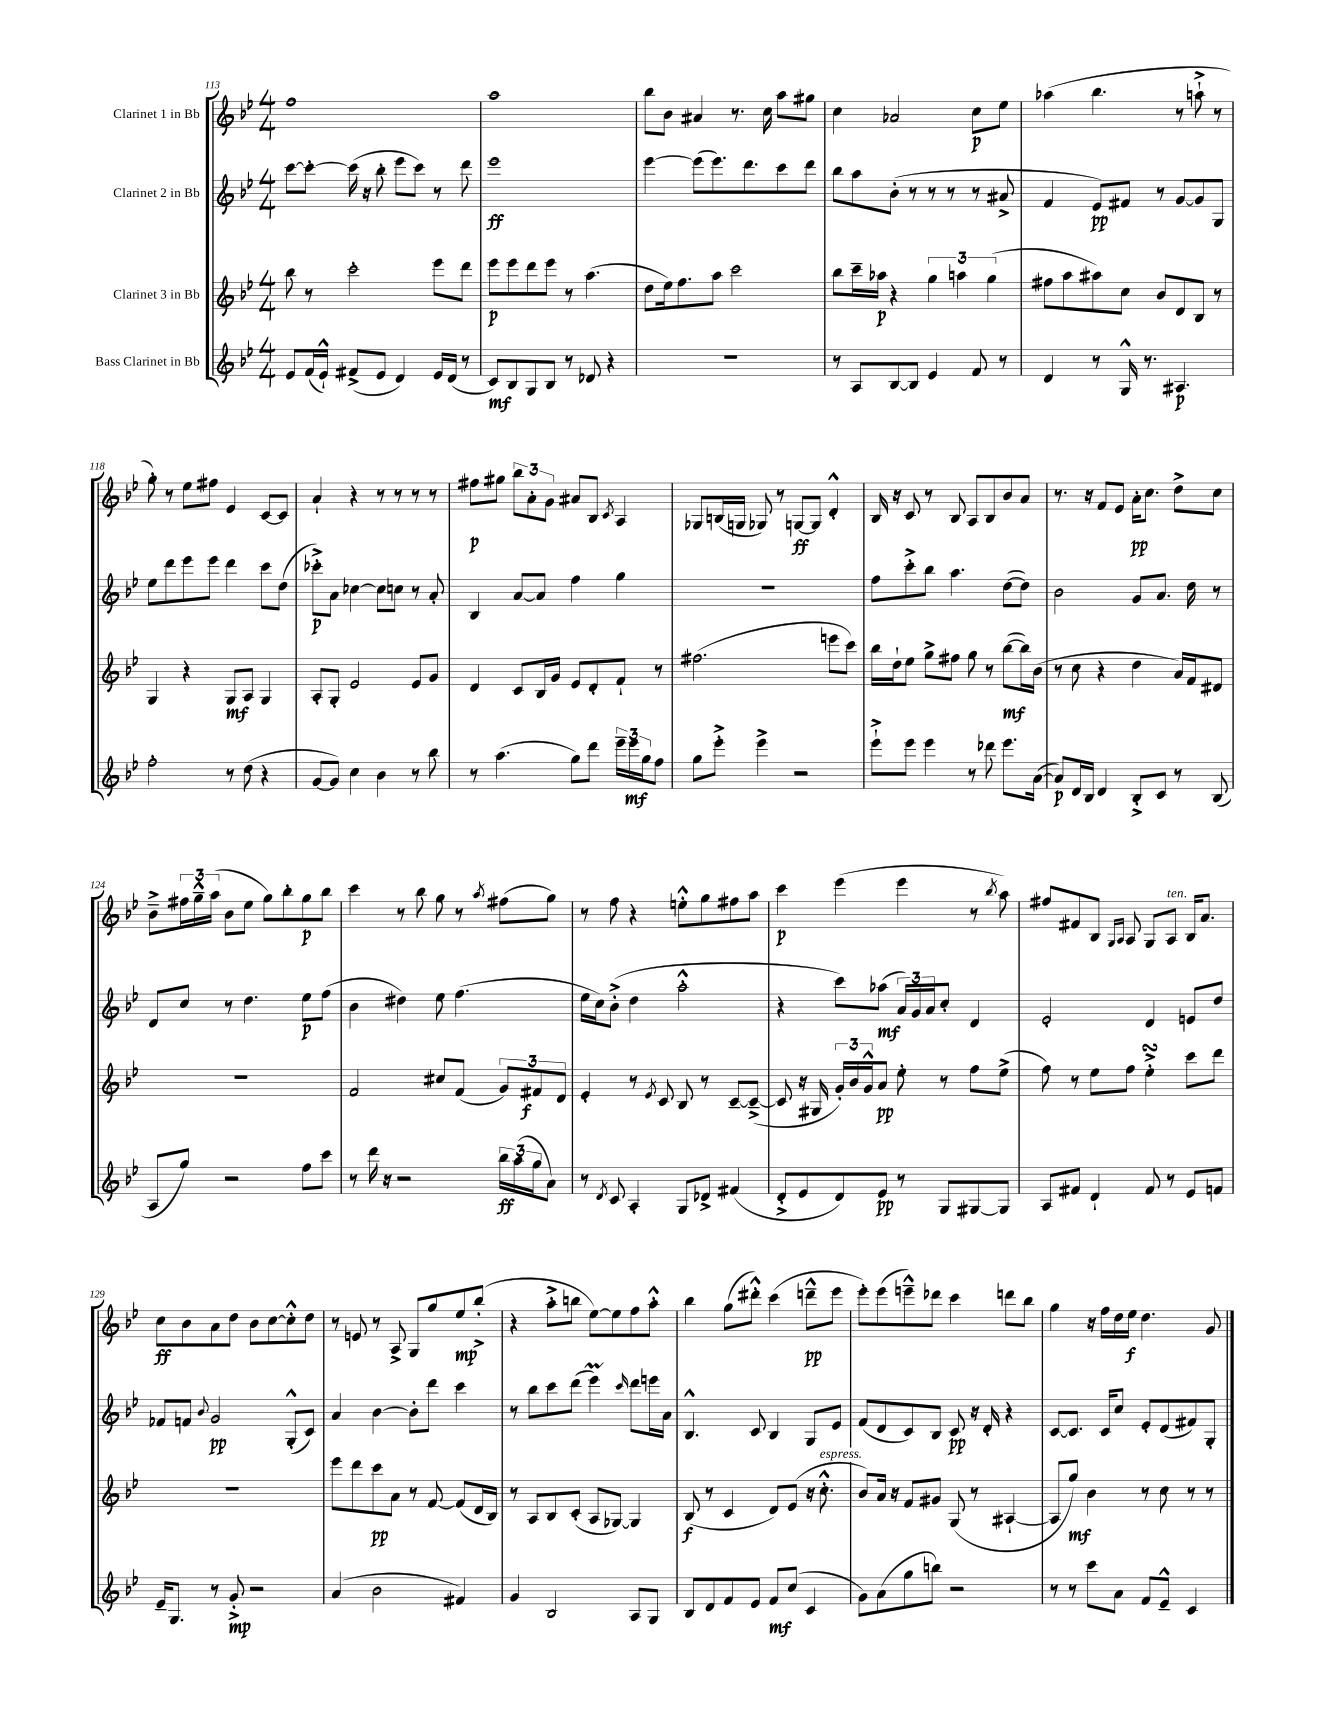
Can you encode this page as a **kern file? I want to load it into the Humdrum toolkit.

**kern	**dynam	**kern	**dynam	**kern	**dynam	**kern	**dynam
*part4	*part4	*part3	*part3	*part2	*part2	*part1	*part1
*staff4	*staff4	*staff3	*staff3	*staff2	*staff2	*staff1	*staff1
*I"Bass Clarinet in Bb	*	*I"Clarinet 3 in Bb	*	*I"Clarinet 2 in Bb	*	*I"Clarinet 1 in Bb	*
*clefG2	*	*clefG2	*	*clefG2	*	*clefG2	*
*k[b-e-]	*	*k[b-e-]	*	*k[b-e-]	*	*k[b-e-]	*
*M4/4	*	*M4/4	*	*M4/4	*	*M4/4	*
=113	=113	=113	=113	=113	=113	=113	=113
8e-/L	.	8bb-\	.	[8ccc\L	.	1ff	.
(16f/L	.	8r	.	8ccc'\J_	.	.	.
16e-`^^/JJ)	.	.	.	.	.	.	.
(8f#X^/L	.	2ccc'\	.	(16ccc\]	.	.	.
.	.	.	.	16r	.	.	.
8e-/J	.	.	.	8bb-'\	.	.	.
4d/)	.	.	.	8eee-\L	.	.	.
.	.	.	.	8ccc\J)	.	.	.
16e-/LL	.	8eee-\L	.	8r	.	.	.
(16d/JJ	.	.	.	.	.	.	.
8r	.	8ddd\J	.	8ddd\	.	.	.
=114	=114	=114	=114	=114	=114	=114	=114
8c/L)	mf	8eee-\L	p	1eee-	ff	1aa	.
8B-/	.	8eee-\	.	.	.	.	.
8G/	.	8ddd\	.	.	.	.	.
8B-/J	.	8eee-\J	.	.	.	.	.
8r	.	8r	.	.	.	.	.
8d-X/	.	(4.aa\	.	.	.	.	.
4r	.	.	.	.	.	.	.
=115	=115	=115	=115	=115	=115	=115	=115
1r	.	8dd\L	.	[4eee-\	.	8bb-\L	.
.	.	16ee-\k)	.	.	.	8b-\J	.
.	.	8.ff\	.	.	.	.	.
.	.	.	.	(8eee-\L]	.	4a#X/	.
.	.	8aa\J	.	8.eee-\)	.	.	.
.	.	2ccc\	.	.	.	8.r	.
.	.	.	.	8.ddd\	.	.	.
.	.	.	.	.	.	16cc\	.
.	.	.	.	8ccc\	.	8aa\L	.
.	.	.	.	8ddd\J	.	8gg#X\J	.
=116	=116	=116	=116	=116	=116	=116	=116
8r	.	8bb-\L	.	8bb-\L	.	4cc\	.
8A/L	.	16ccc~\L	.	8aa\	.	.	.
.	.	16aa-X\JJ	p	.	.	.	.
[8B-/	.	4r	.	(8b-'\J	.	2a-X/	.
8B-/J]	.	.	.	8r	.	.	.
4e-/	.	6gg\	.	8r	.	.	.
.	.	.	.	8r	.	.	.
.	.	6aan\	.	.	.	.	.
8f/	.	.	.	8r	.	8cc\L	p
.	.	(6gg\	.	.	.	.	.
8r	.	.	.	8a#X^/	.	8ee-\J	.
=117	=117	=117	=117	=117	=117	=117	=117
4d/	.	8ff#X\L	.	4f/	.	(4aa-X\	.
.	.	8aa\	.	.	.	.	.
8r	.	8aa#X\)	.	8e-/L)	pp	4.bb-\	.
16G^^/	.	8cc\J	.	8f#X/J	.	.	.
8.r	.	.	.	.	.	.	.
.	.	8b-/L	.	8r	.	.	.
4.A#X/	p	8d/	.	[8g/L	.	8r	.
.	.	8B-/J	.	8g/]	.	8aan`^\	.
.	.	8r	.	8G/J	.	8r	.
!!LO:LB:g=z
=118	=118	=118	=118	=118	=118	=118	=118
2ff'\	.	4G/	.	8ee-\L	.	8gg'\)	.
.	.	.	.	8ddd\	.	8r	.
.	.	4r	.	8eee-\	.	8ee-\L	.
.	.	.	.	8eee-\J	.	8ff#X\J	.
8r	.	8G/L	mf	4ddd\	.	4e-/	.
(8dd\	.	8A/J	.	.	.	.	.
4r	.	4G/	.	8ccc\L	.	[8c/L	.
.	.	.	.	(8dd\J	.	8c/J]	.
=119	=119	=119	=119	=119	=119	=119	=119
[8g/L	.	8A'/L	.	8ccc-X'^\L)	p	4a`/	.
8g/J])	.	8G'/J	.	8a\J	.	.	.
4cc\	.	2e-/	.	[4cc-X\	.	4r	.
4b-\	.	.	.	8cc-\L]	.	8r	.
.	.	.	.	8ccn\J	.	8r	.
8r	.	8e-/L	.	8r	.	8r	.
8bb-\	.	8g/J	.	8a'/	.	8r	.
=120	=120	=120	=120	=120	=120	=120	=120
8r	.	4d/	.	4B-/	.	8ff#X\L	p
(4.aa\	.	.	.	.	.	8gg#X\J	.
.	.	8c/L	.	[8a/L	.	12bb-\L	.
.	.	.	.	.	.	12a'\	.
.	.	16B-/L	.	8a/J]	.	.	.
.	.	.	.	.	.	12g\J	.
.	.	16g/JJ	.	.	.	.	.
8gg\L)	.	8e-/L	.	4ff\	.	8a#X/L	.
8ddd\J	.	8d'/	.	.	.	8B-/J	.
.	.	.	.	.	.	8qc/	.
24eee-~\LL	.	8f`/J	.	4gg\	.	4A/	.
24eee-\	mf	.	.	.	.	.	.
24gg\J	.	.	.	.	.	.	.
8ff\J	.	8r	.	.	.	.	.
=121	=121	=121	=121	=121	=121	=121	=121
8gg\L	.	(2.ff#X\	.	1r	.	8G-X/L	.
8eee-'^\J	.	.	.	.	.	(16Bn/L	.
.	.	.	.	.	.	16Gn/JJ	.
4eee-^\	.	.	.	.	.	8G-X/)	.
.	.	.	.	.	.	8r	.
2r	.	.	.	.	.	[8Gn/L	ff
.	.	.	.	.	.	8G/J]	.
.	.	8eeen\L	.	.	.	4d'^^/	.
.	.	8ccc\J)	.	.	.	.	.
=122	=122	=122	=122	=122	=122	=122	=122
8eee-`^\L	.	16bb-\LL	.	8ff\L	.	16B-/	.
.	.	16dd`\J	.	.	.	16r	.
8eee-\J	.	8ee-\J	.	8ccc'^\	.	8c/	.
4eee-\	.	8gg^\L	.	8bb-\J	.	8r	.
.	.	8ff#X\J	.	4.aa\	.	8B-/	.
8r	.	8gg\	.	.	.	8A/L	.
8ddd-X\	.	8r	.	.	.	8B-/	.
8.eee-\L	.	([8bb-\L	mf	([8dd\L	.	8b-/	.
.	.	16bb-\L])	.	8dd\J])	.	8a/J	.
([16a\Jk	.	(16b-\JJ	.	.	.	.	.
=123	=123	=123	=123	=123	=123	=123	=123
8a/L])	p	8r	.	2b-\	.	8.r	.
16d/L	.	8cc\	.	.	.	.	.
16B-/JJ	.	.	.	.	.	16r	.
4d/	.	4r	.	.	.	8f/L	.
.	.	.	.	.	.	8e-/J	.
8B-'^/L	.	4dd\	.	8g/L	.	16a'\KL	pp
.	.	.	.	.	.	8.cc\J	.
8c/J	.	.	.	8.a/J	.	.	.
8r	.	16a/LL)	.	.	.	8dd^\L	.
.	.	16f/J	.	16dd\	.	.	.
(8B-/	.	8d#X/J	.	8r	.	8cc\J	.
!!LO:LB:g=z
=124	=124	=124	=124	=124	=124	=124	=124
8A/L	.	1r	.	8d/L	.	8b-~^\L	.
8gg/J)	.	.	.	8cc/J	.	24ff#X\L	.
.	.	.	.	.	.	24gg~^^\	.
.	.	.	.	.	.	(24aa\JJ	.
2r	.	.	.	8r	.	8b-\L	.
.	.	.	.	4.dd\	.	8ee-\J	.
.	.	.	.	.	.	8gg\L)	.
.	.	.	.	.	.	8bb-'\	.
8ff\L	.	.	.	8ee-\L	p	8gg\	p
8ccc\J	.	.	.	(8ff\J	.	8bb-\J	.
=125	=125	=125	=125	=125	=125	=125	=125
8r	.	2f/	.	4b-\	.	4ccc\	.
16ddd\	.	.	.	.	.	.	.
16r	.	.	.	.	.	.	.
2r	.	.	.	4dd#X\)	.	8r	.
.	.	.	.	.	.	8bb-\	.
.	.	8cc#X/L	.	8ee-\	.	8gg\	.
.	.	(8f/J	.	(4.ff\	.	8r	.
.	.	.	.	.	.	8qaa/	.
24bb-\LL	ff	12g/L)	.	.	.	(8ff#X\L	.
(24aa\	.	.	.	.	.	.	.
24gg\J	.	12f#X/	f	.	.	.	.
8a\J)	.	.	.	.	.	8gg\J)	.
.	.	12d/J	.	.	.	.	.
=126	=126	=126	=126	=126	=126	=126	=126
8r	.	4e-'/	.	16ee-\LL	.	8r	.
.	.	.	.	16cc\J)	.	.	.
8qd/	.	.	.	.	.	.	.
8c/	.	.	.	(8b-'^\J	.	8ff\	.
4A'/	.	8r	.	4dd\	.	4r	.
.	.	8qe-/	.	.	.	.	.
.	.	8c/	.	.	.	.	.
8G/L	.	8B-/	.	2aa'^^\	.	8een'^^\L	.
8d-X^/J	.	8r	.	.	.	8gg\	.
(4f#X/	.	[8c~/L	.	.	.	8ff#X\	.
.	.	(8c~^/J_	.	.	.	8aa\J	.
=127	=127	=127	=127	=127	=127	=127	=127
8d'^/L	.	8c/]	.	4r	.	4ccc\	p
8e-/	.	16r	.	.	.	.	.
.	.	16G#X/	.	.	.	.	.
8d/)	.	24g'/LL)	.	8ccc\L)	.	(4eee-\	.
.	.	24b-/	.	.	.	.	.
.	.	24g^^/J	.	.	.	.	.
8e-/J	pp	8a/J	pp	(8aa-X\J	mf	.	.
8r	.	8ee-'\	.	24a/LL)	.	4eee-\	.
.	.	.	.	24g/	.	.	.
.	.	.	.	24a/J	.	.	.
8G/L	.	8r	.	8cc'/J	.	.	.
[8G#X/	.	8ff\L	.	4d/	.	8r	.
.	.	.	.	.	.	8qbb-/	.
8G#/J]	.	(8ee-^\J	.	.	.	8aa\)	.
=128	=128	=128	=128	=128	=128	=128	=128
8A/L	.	8ff\)	.	2e-'/	.	8ff#X/L	.
8f#X/J	.	8r	.	.	.	8f#X/	.
4d`/	.	8ee-\L	.	.	.	8B-/J	.
.	.	.	.	.	.	16qqG/LL	.
.	.	.	.	.	.	16qqA/JJ	.
.	.	8ff\J	.	.	.	8A/	.
8f#/	.	4ee-sSSs'^\	.	4d/	.	8G/L	.
!	!	!	!	!	!	!LO:TX:a:i:t=ten.	!
8r	.	.	.	.	.	8A/J	.
8e-/L	.	8ccc\L	.	8en/L	.	16B-/KL	.
.	.	.	.	.	.	8.a/J	.
8fn/J	.	8ddd\J	.	8dd/J	.	.	.
!!LO:LB:g=z
=129	=129	=129	=129	=129	=129	=129	=129
16e-~/KL	.	1r	.	8f-X/L	.	8cc\L	ff
8.G/J	.	.	.	.	.	.	.
.	.	.	.	8fn/J	.	8b-\	.
.	.	.	.	8qqb-/	.	.	.
8r	.	.	.	2g/	pp	8a\	.
8g'^/	mp	.	.	.	.	8dd\J	.
2r	.	.	.	.	.	8b-\L	.
.	.	.	.	.	.	[8cc\	.
.	.	.	.	(8G'^^/L	.	8cc'^^\]	.
.	.	.	.	8c/J)	.	8dd\J	.
=130	=130	=130	=130	=130	=130	=130	=130
(4a/	.	8eee-\L	.	4a/	.	8r	.
.	.	8ddd\	.	.	.	8en/	.
2b-\	.	8ccc\	pp	[4b-\	.	8r	.
.	.	8a\J	.	.	.	8A^/	.
.	.	8r	.	8b-'\L]	.	8G/L	.
.	.	[8f/	.	8ddd\J	.	8gg/	.
4f#X/)	.	(8f/L]	.	4ccc\	.	8ee-/	mp
.	.	16d/L	.	.	.	(8bb-'^/J	.
.	.	16B-/JJ)	.	.	.	.	.
=131	=131	=131	=131	=131	=131	=131	=131
4g/	.	8r	.	8r	.	4r	.
.	.	8A/L	.	8bb-\L	.	.	.
2B-/	.	8B-/	.	8ccc\	.	8aa'^\L	.
.	.	(8c'/J	.	(8ddd\J	.	8bbn\J	.
.	.	8A/L	.	4eee-M\)	.	[8ee-\L)	.
.	.	[8G-X/J)	.	.	.	8ee-\]	.
.	.	.	.	16qqccc/	.	.	.
8A/L	.	4G-/]	.	8ddd\L	.	8ff\	.
8G/J	.	.	.	16eeen\L	.	8aa'^^\J	.
.	.	.	.	16a\JJ	.	.	.
=132	=132	=132	=132	=132	=132	=132	=132
8B-/L	.	(8B-/	f	4.B-^^/	.	4bb-\	.
8d/	.	8r	.	.	.	.	.
8f/	.	4c/	.	.	.	(8gg\L	.
8e-/J	.	.	.	8c/	.	8ddd#X'^^\J)	.
8f/L	mf	8d/L)	.	4B-/	.	(4ccc\	.
(8cc/J	.	(8e-/J	.	.	.	.	.
4c/	.	16r	.	8G/L	.	8dddn~^^\L	pp
!	!	!LO:TX:a:i:t=espress.	!	!	!	!	!
.	.	8.cc'^^\	.	.	.	.	.
.	.	.	.	8e-/J	.	8eee-\J	.
=133	=133	=133	=133	=133	=133	=133	=133
8g\L)	.	8b-/L)	.	(8f/L	.	8eee-'\L)	.
(8a\	.	16a/Jk	.	8d/	.	(8eee-\	.
.	.	16r	.	.	.	.	.
8gg\	.	8f/L	.	8c/)	.	8eeen~^^\)	.
8bbn\J)	.	8g#X/J	.	8B-/J	.	8ddd-X\J	.
2r	.	(8G/	.	8c/	pp	4ccc\	.
.	.	8r	.	16r	.	.	.
.	.	.	.	16d'/	.	.	.
.	.	[4A#X`/	.	4r	.	8dddn\L	.
.	.	.	.	.	.	8bb-\J	.
=134	=134	=134	=134	=134	=134	=134	=134
8r	.	8A#/L]	.	[8c/L	.	4gg\	.
8r	.	8gg/J)	mf	8.c/J]	.	.	.
8ccc\L	.	4b-\	.	.	.	16r	.
.	.	.	.	16c/KL	.	16ff\LL	.
8a\J	.	.	.	8cc/J	.	16dd\	.
.	.	.	.	.	.	16ee-\JJ	f
8f/L	.	8r	.	8e-'/L	.	4.dd\	.
8e-~^^/J	.	8cc\	.	(8d/	.	.	.
4c/	.	8r	.	8f#X/)	.	.	.
.	.	8r	.	8G'/J	.	8g/	.
==	==	==	==	==	==	==	==
*-	*-	*-	*-	*-	*-	*-	*-
